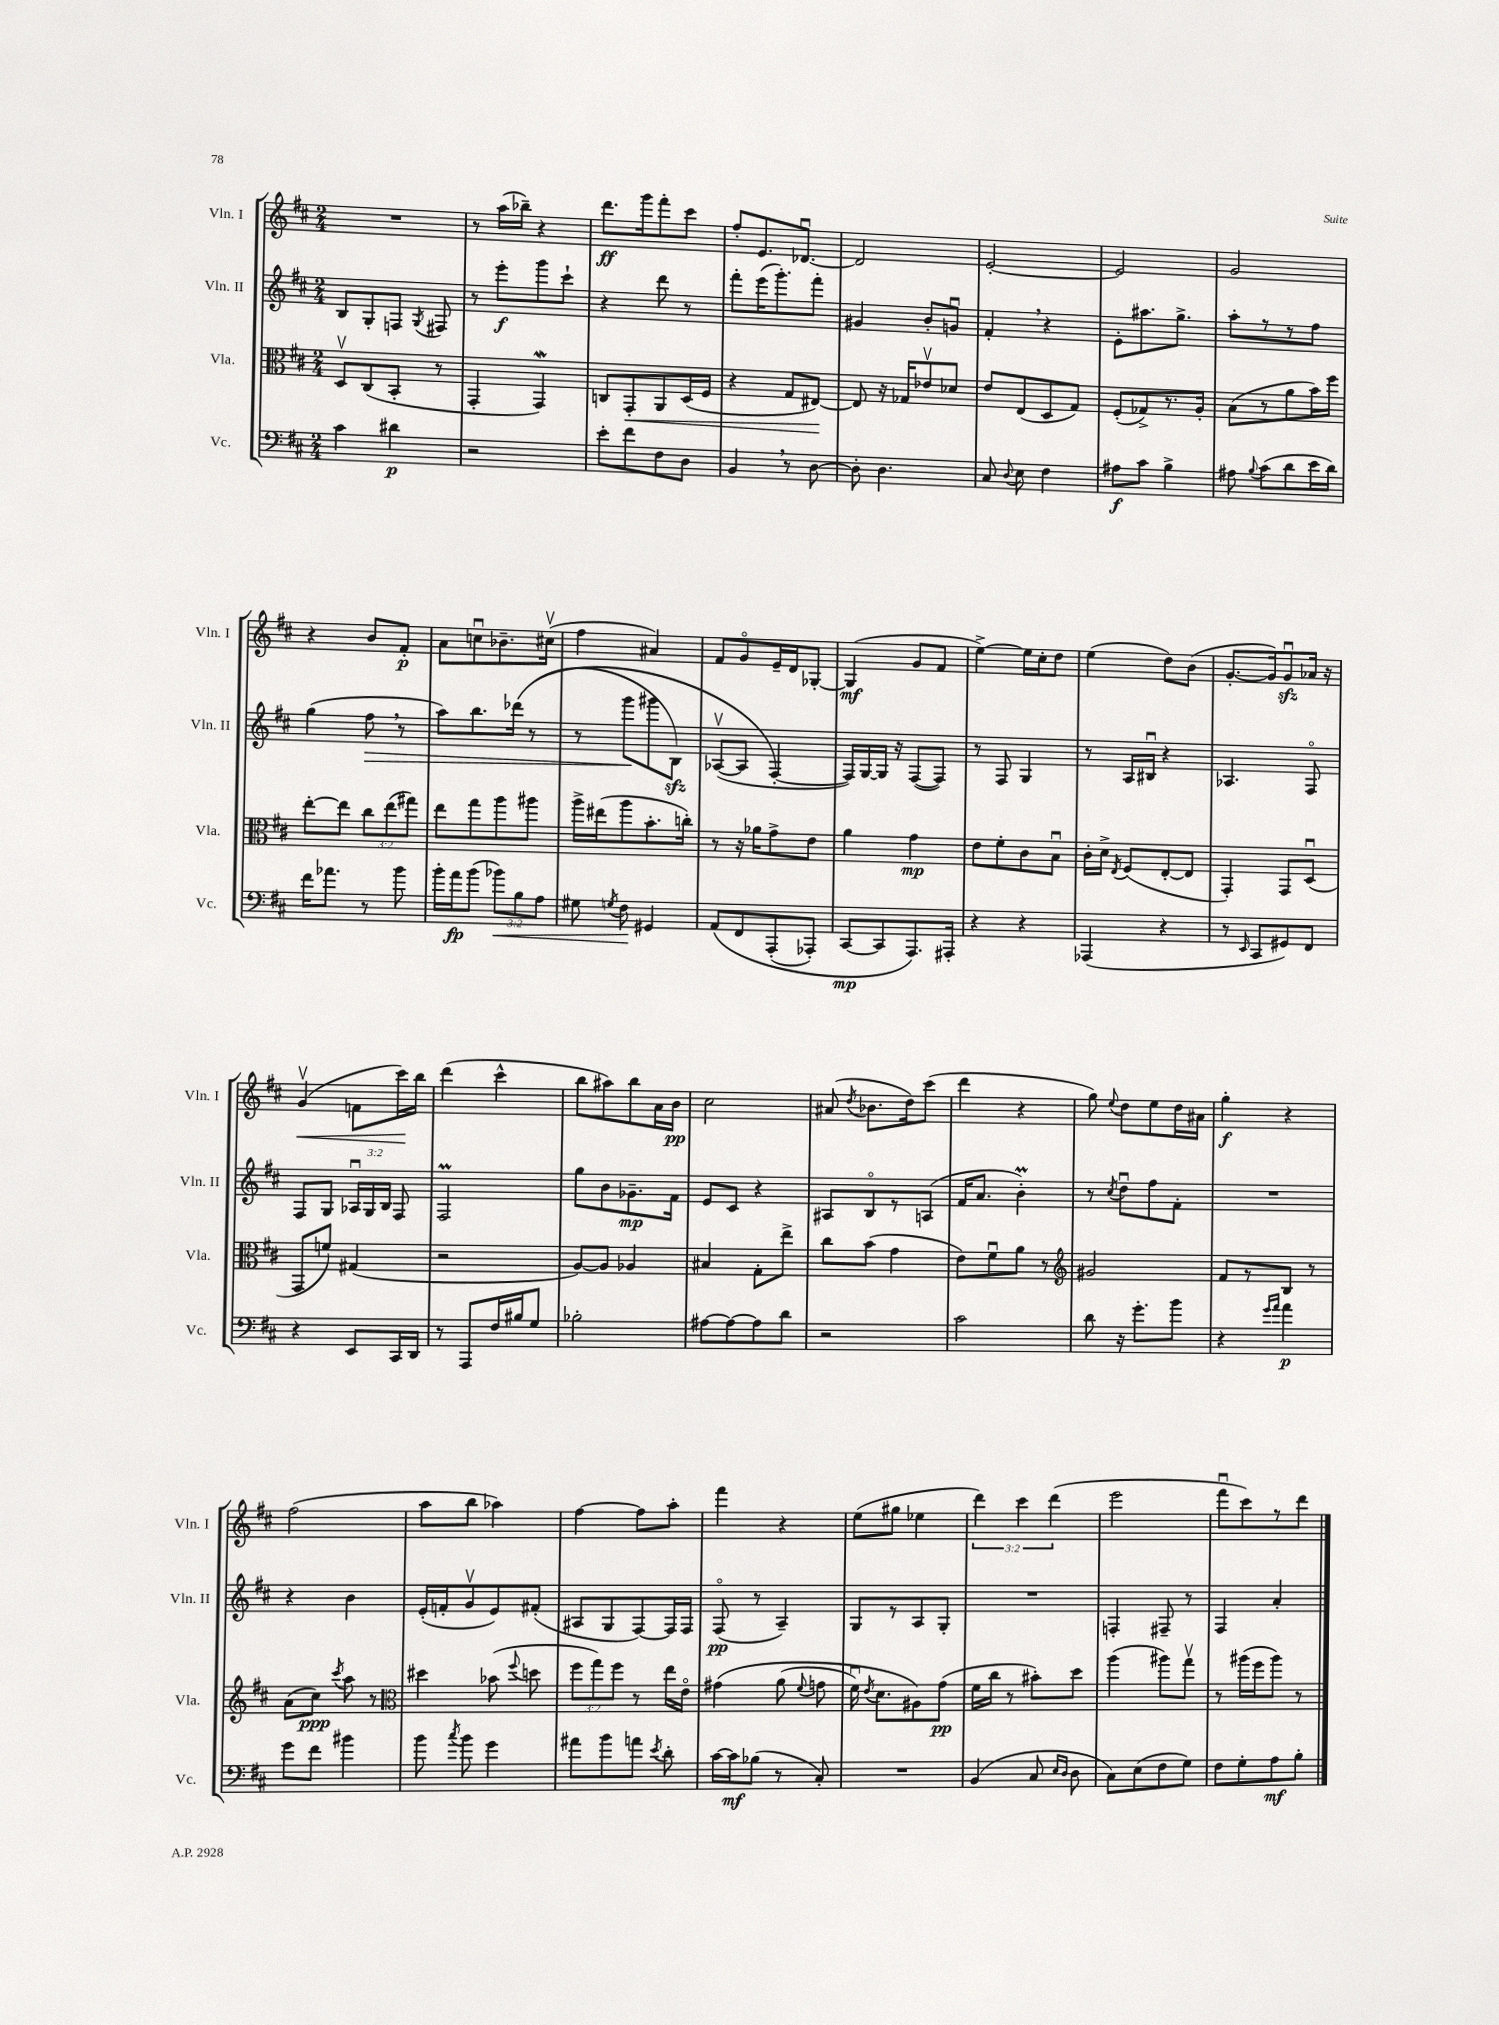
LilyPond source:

<<
\new StaffGroup <<
\new Staff = "s0" \with { instrumentName = "Vln. I" shortInstrumentName = "Vln. I" } {
    \clef treble \key d \major \numericTimeSignature \time 2/4 \override Staff.TupletNumber.text = #tuplet-number::calc-fraction-text
    \autoBeamOff R2 |
    r8 a''16[( bes''16]--) r4 |
    d'''8.[\ff g'''16 fis'''8-. cis'''8] |
    fis''8[-. e'8. des'8.]~\downbow |
    des'2 |
    e'2~-. |
    e'2 |
    g'2 |
    r4 b'8[ fis'8]-.\p |
    a'8[ c''8\downbow bes'8.-- cis''16]\upbow( |
    fis''4 ais'4) |
    fis'8[ g'8\flageolet e'16-- d'16 ges8]~-. |
    ges4\mf( g'8[ fis'8] |
    e''4~->) e''16[ cis''16-. d''8] |
    e''4( d''8[) b'8]( |
    g'8.[~-. g'16) g'8\downbow\sfz aes'16] r16 |
    g'4\upbow\<( f'8[ cis'''16\!) b''16] |
    d'''4( cis'''4-^ |
    b''8[ ais''8) b''8 a'16 b'16]\pp |
    cis''2 |
    ais'8( \acciaccatura { d''8 } bes'8.[ d''16) cis'''8]( |
    d'''4 r4 |
    g''8) \appoggiatura { e''8 } d''8[ e''8 d''16 ais'16] |
    g''4-.\f r4 |
    fis''2( |
    a''8[ b''8] aes''4) |
    fis''4~ fis''8[ a''8]-. |
    fis'''4 r4 |
    e''8[( gis''8] ees''4 |
    \tuplet 3/2 { d'''4) cis'''4 d'''4( } |
    e'''2 |
    fis'''8[\downbow cis'''8) r8 d'''8] \bar "|." |
}
\new Staff = "s1" \with { instrumentName = "Vln. II" shortInstrumentName = "Vln. II" } {
    \clef treble \key d \major \numericTimeSignature \time 2/4 \override Staff.TupletNumber.text = #tuplet-number::calc-fraction-text
    \autoBeamOff b8[ g8-. f8] \acciaccatura { g8 } fis8 |
    r8 e'''8[-.\f g'''8 cis'''8]-! |
    r4 d'''8 r8 |
    fis'''8[-. e'''16( g'''8.-.) fis'''8]-. |
    gis'4 b'8[-. g'8]\downbow |
    fis'4-. \breathe r4 |
    e'8[-. ais''8. g''8.]-> |
    a''8[-. r8 r8 fis''8] |
    g''4( fis''8\> \breathe r8 |
    a''8[) b''8. des'''16](\( r8 |
    r8 g'''8[\! gis'''8 b8]\sfz) |
    aes8[~\upbow( aes8] fis4~-.\) |
    fis16[) g16~ g16] r16 fis8[~( fis8]) |
    r8 fis8 g4 |
    r8 a16[ bis16]\downbow r4 |
    aes4. fis8\flageolet |
    fis8[ g8] \tuplet 3/2 { aes16[\downbow g16 b16] } fis8 |
    fis2\prall |
    g''8[ b'8 ges'8.--\mp fis'16] |
    e'8[ cis'8] r4 |
    ais8[ b8\flageolet r8 a8]( |
    fis'16[ a'8.] b'4-.\prall) |
    r8 \acciaccatura { cis''8 } d''8[\downbow fis''8 fis'8]-. |
    R2 |
    r4 b'4 |
    e'16[-.( f'16-. g'8\upbow e'8) fis'8]-.( |
    ais8[ g8 fis8~) fis16 fis16] |
    fis8\flageolet\pp( r8 a4--) |
    g8[ r8 a8 g8]-. |
    R2 |
    f4-. fis8-- r8 |
    fis4 a'4-. \bar "|." |
}
\new Staff = "s2" \with { instrumentName = "Vla." shortInstrumentName = "Vla." } {
    \clef alto \key d \major \numericTimeSignature \time 2/4 \override Staff.TupletNumber.text = #tuplet-number::calc-fraction-text
    \autoBeamOff d8[\upbow cis8( b,8]-. r8 |
    g,4-. g,4\mordent) |
    c8[ g,8-.\< a,8 d16( fis16] |
    r4 g8[ eis8]~\!) |
    eis8 r16 ges16[ ees'8\upbow des'8] |
    e'8[ e8( d8 g8]) |
    fis8[-.( ges8->) r8. a16]-. |
    b8[( r8 a'8 b'16) fis''16] |
    e''8[~-. e''8] \tuplet 3/2 { cis''8[ e''8( gis''8]) } |
    e''8[ g''8 a''8 ais''8] |
    a''16[-> eis''16( a''8 b'8.-. c''16]-.) |
    r8 r16 aes'16[ g'8-> e'8] |
    a'4 g'4\mp |
    e'8[ fis'8-. cis'8 b8]\downbow |
    cis'16[-. d'16]-> \acciaccatura { e8 } fis8[( e8~-. e8] |
    g,4-.) g,8[ d8]\downbow( |
    g,8[ f'8]) gis4( |
    r2 |
    a8[~) a8] aes4 |
    bis4 g8[-. e''8]-> |
    cis''8[ b'8]( g'4 |
    e'8[) fis'8\downbow a'8] r8 |
    \clef treble gis'2 |
    fis'8[ r8 b8] r8 |
    a'8[( cis''8]\ppp) \acciaccatura { cis'''8 } a''8 r8 |
    \clef alto dis''4 bes'8( \appoggiatura { fis''8 } d''8 |
    \tuplet 3/2 { fis''8[ g''8) fis''8] } r8 e''16[ e'16]\flageolet |
    gis'4\( a'8( \appoggiatura { fis'8 } g'8 |
    fis'16\downbow) \acciaccatura { e'8 } d'8.[ ais8\) g'8]\pp( |
    fis'16[ cis''16] r8 bis'8[-.) d''8] |
    a''4( ais''8[) g''8]\upbow |
    r8 ais''16[( fis''16 ais''8]) r8 \bar "|." |
}
\new Staff = "s3" \with { instrumentName = "Vc." shortInstrumentName = "Vc." } {
    \clef bass \key d \major \numericTimeSignature \time 2/4 \override Staff.TupletNumber.text = #tuplet-number::calc-fraction-text
    \autoBeamOff cis'4 dis'4\p |
    r2 |
    e'8[-. fis'8 fis8 d8] |
    b,4 \breathe r8 d8~ |
    d8-. d4. |
    cis8 \appoggiatura { d8 } e8 fis4 |
    ais8[\f cis'8] b4-> |
    ais8 \appoggiatura { b8 } cis'8[( d'8 e'16 d'16]) |
    fis'16[ aes'8.] r8 b'8 |
    b'16[-. a'16\fp b'8]( \tuplet 3/2 { bes'8[\<) b8 a8] } |
    gis8 \acciaccatura { g8 } fis8\! gis,4 |
    a,8[\( fis,8 a,,8-.( aes,,8]-.) |
    cis,8[~\mp cis,8 a,,8.\) ais,,16]-. |
    r4 r4 |
    aes,,4( r4 |
    r8 \grace { e,16 } cis,8[ gis,8) fis,8] |
    r4 e,8[ cis,16 d,16] |
    r8 a,,8[ fis16 bis16 g8] |
    bes2-. |
    ais8[~ ais8~ ais8 d'8] |
    r2 |
    cis'2 |
    d'8 r16 g'8.[-. b'8] |
    r4 \grace { g'16[ a'16] } a'4\p |
    g'8[ fis'8] bis'4 |
    b'8 \acciaccatura { cis''8 } b'8 g'4 |
    ais'8[ b'8 a'8] \acciaccatura { e'8 } d'8-. |
    cis'16[~ cis'16\mf bes8]( r8 cis8-.) |
    R2 |
    b,4( cis8 \grace { e16[ d16] } d8 |
    cis8[) e8( fis8 g8]) |
    fis8[ g8-. a8\mf b8]-. \bar "|." |
}
>>
>>
\layout { \context { \Score \remove "Bar_number_engraver" } }
